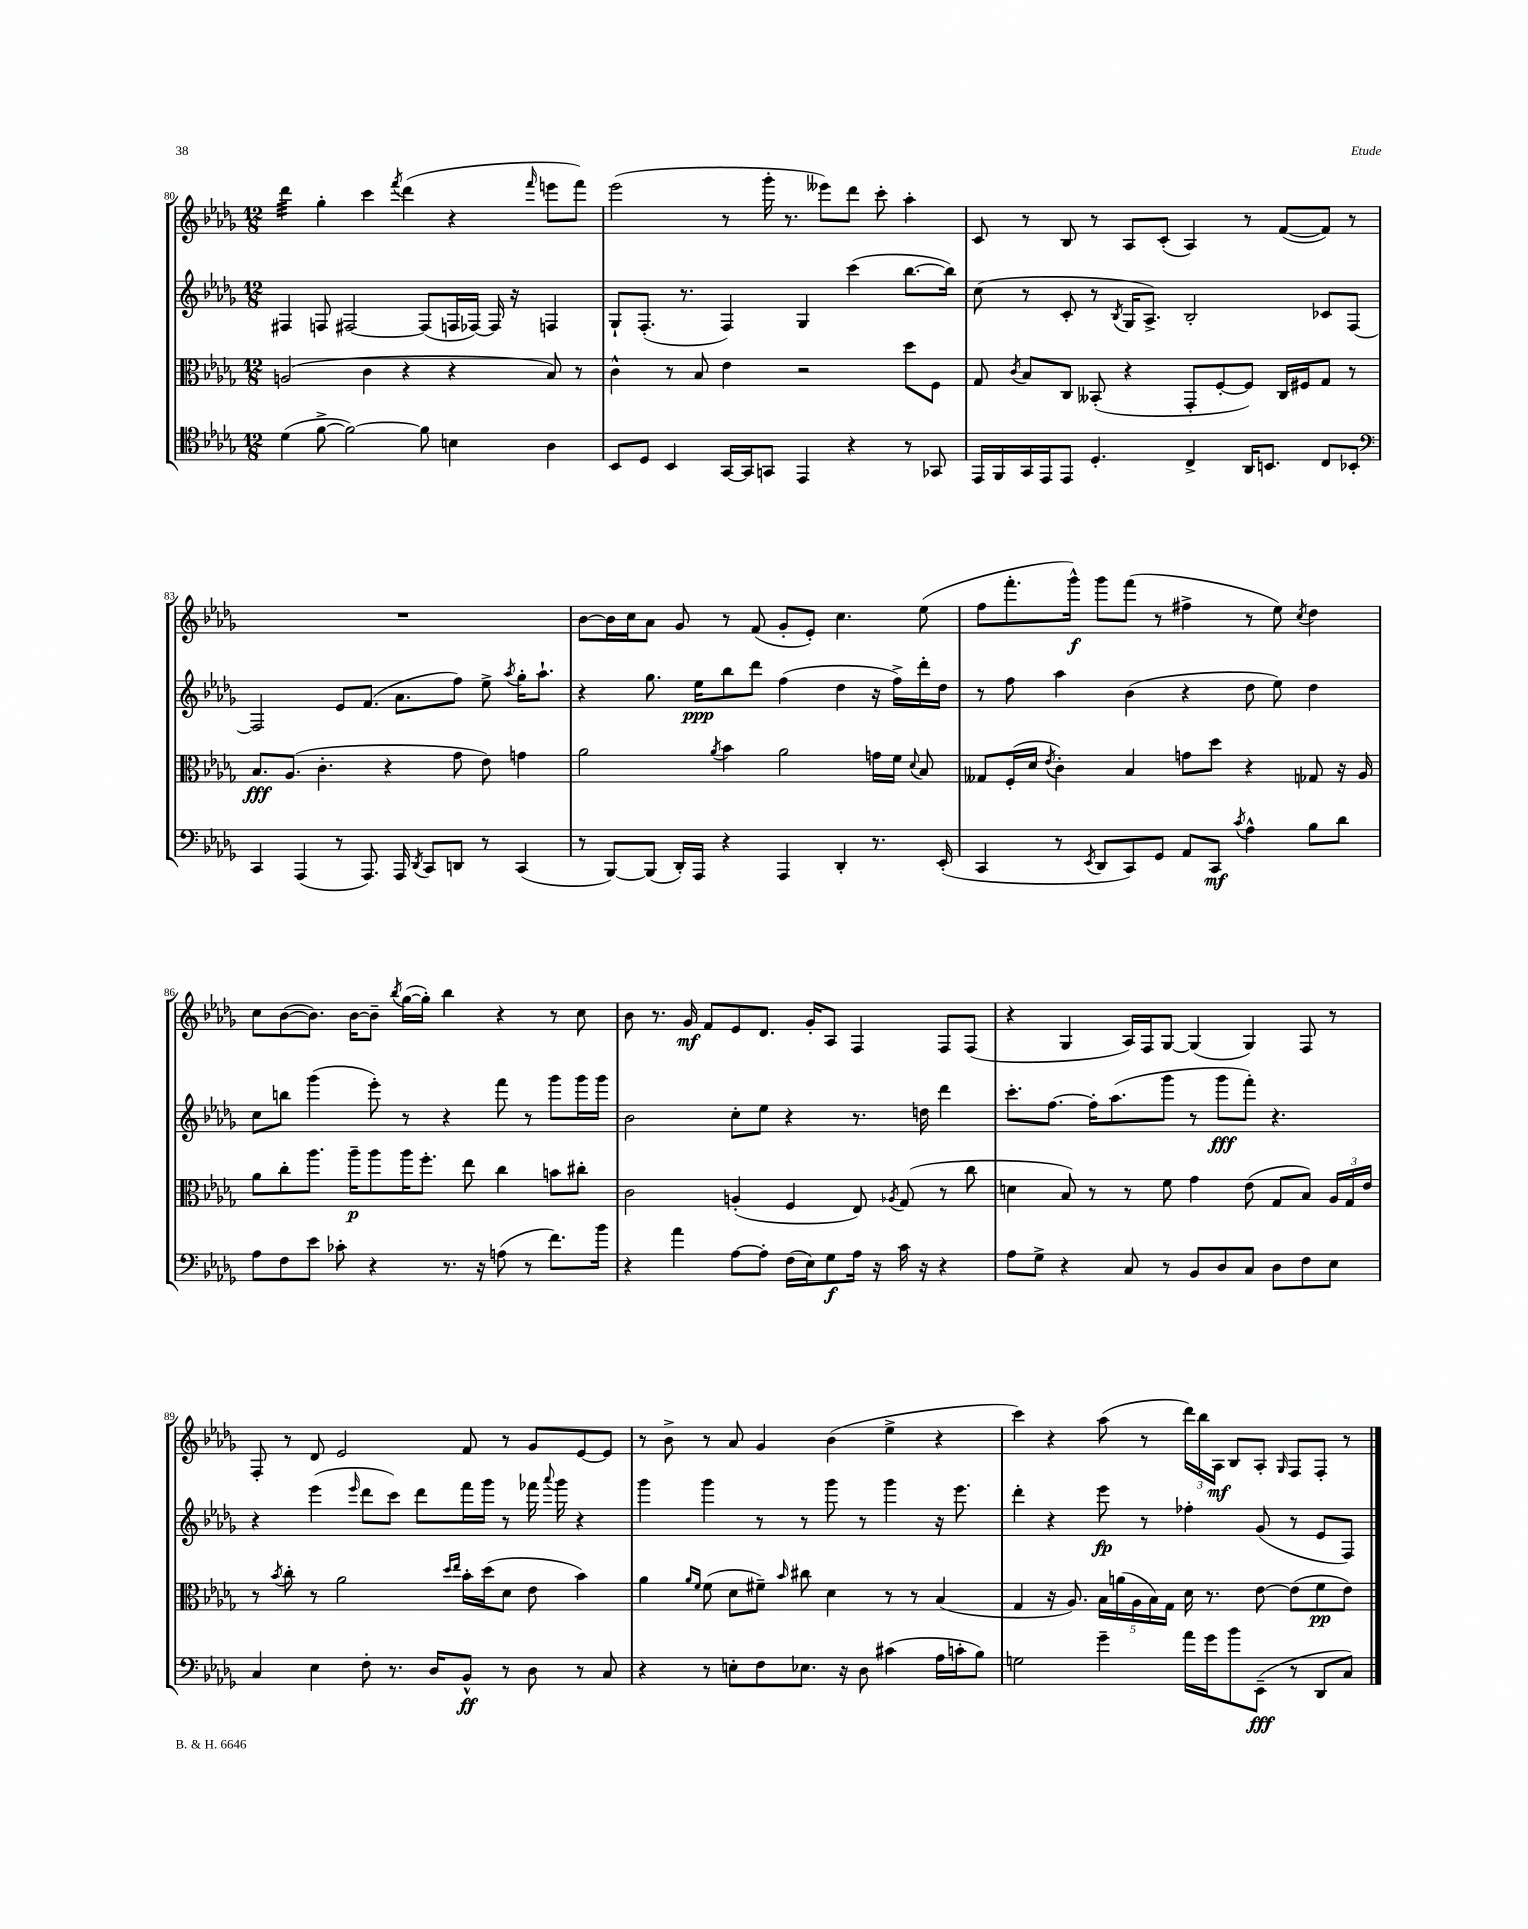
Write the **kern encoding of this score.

**kern	**dynam	**kern	**dynam	**kern	**dynam	**kern	**dynam
*part4	*part4	*part3	*part3	*part2	*part2	*part1	*part1
*staff4	*staff4	*staff3	*staff3	*staff2	*staff2	*staff1	*staff1
*clefC4	*	*clefC3	*	*clefG2	*	*clefG2	*
*k[b-e-a-d-g-]	*	*k[b-e-a-d-g-]	*	*k[b-e-a-d-g-]	*	*k[b-e-a-d-g-]	*
*M12/8	*	*M12/8	*	*M12/8	*	*M12/8	*
=80	=80	=80	=80	=80	=80	=80	=80
*	*	*	*	*	*	*tremolo	*
(4d-\	.	(2An/	.	4F#X/	.	32ddd-\LLL	.
.	.	.	.	.	.	32ddd-\	.
.	.	.	.	.	.	32ddd-\	.
.	.	.	.	.	.	32ddd-\	.
.	.	.	.	.	.	32ddd-\	.
.	.	.	.	.	.	32ddd-\	.
.	.	.	.	.	.	32ddd-\	.
.	.	.	.	.	.	32ddd-\JJJ	.
*	*	*	*	*	*	*Xtremolo	*
[8f^\	.	.	.	8Fn/	.	4gg-'\	.
2f\_)	.	.	.	[2F#X/	.	.	.
.	.	4c\	.	.	.	4ccc\	.
.	.	.	.	.	.	8qfff/	.
.	.	4r	.	.	.	(4ddd-\	.
8f\]	.	.	.	(8F#/L]	.	.	.
4Bn\	.	4r	.	16Fn/L	.	4r	.
.	.	.	.	[16F-X/JJ)	.	.	.
.	.	.	.	16F-/]	.	.	.
.	.	.	.	16r	.	.	.
.	.	.	.	.	.	16qqfff/	.
4A-\	.	8B-/)	.	4Fn/	.	8eeen\L	.
.	.	8r	.	.	.	8fff\J)	.
=81	=81	=81	=81	=81	=81	=81	=81
8BB-/L	.	4c^^\	.	8G-`/L	.	(2eee-\	.
8D-/J	.	.	.	(8.F'/J	.	.	.
4BB-/	.	8r	.	.	.	.	.
.	.	.	.	8.r	.	.	.
.	.	8B-/	.	.	.	.	.
[16GG-/LL	.	4e-\	.	4F/)	.	8r	.
16GG-/J]	.	.	.	.	.	.	.
8GGn/J	.	.	.	.	.	16ggg-'\	.
.	.	.	.	.	.	8.r	.
4EE-/	.	2r	.	4G-/	.	.	.
.	.	.	.	.	.	8eee--X\L)	.
4r	.	.	.	(4ccc\	.	8ddd-\J	.
.	.	.	.	.	.	8ccc'\	.
8r	.	8dd-\L	.	[8.bb-\L	.	4aa-'\	.
8GG-X/	.	8F\J	.	.	.	.	.
.	.	.	.	16bb-\Jk])	.	.	.
=82	=82	=82	=82	=82	=82	=82	=82
16EE-/LL	.	8G-/	.	(8cc\	.	8c/	.
16FF/	.	.	.	.	.	.	.
.	.	8qc/	.	.	.	.	.
16GG-/	.	8B-/L	.	8r	.	8r	.
16EE-/J	.	.	.	.	.	.	.
8EE-/J	.	8C/J	.	8c'/	.	8B-/	.
4.D-'/	.	(8BB--X'/	.	8r	.	8r	.
.	.	.	.	8qB-/	.	.	.
.	.	4r	.	16G-/KL	.	8A-/L	.
.	.	.	.	8.A-^/J)	.	.	.
.	.	.	.	.	.	(8c'/J	.
4C^/	.	8GG-'/L	.	2B-'/	.	4A-/)	.
.	.	[8F'/	.	.	.	.	.
16AA-/KL	.	8F/J])	.	.	.	8r	.
8.BBn/J	.	.	.	.	.	.	.
.	.	16C/LL	.	.	.	([8f/L	.
.	.	16F#X/J	.	.	.	.	.
8C/L	.	8G-/J	.	8c-X/L	.	8f/J])	.
8BB-X'/J	.	8r	.	[8F/J	.	8r	.
!!LO:LB:g=z
=83	=83	=83	=83	=83	=83	=83	=83
*clefF4	*	*	*	*	*	*	*
4CC/	.	8.B-/L	fff	2F/]	.	1.r	.
.	.	(8.A-/J	.	.	.	.	.
(4AAA-/	.	.	.	.	.	.	.
.	.	4.c'\	.	.	.	.	.
8r	.	.	.	8e-/L	.	.	.
8.AAA-/)	.	.	.	(8.f/J	.	.	.
.	.	4r	.	.	.	.	.
16AAA-/	.	.	.	8.a-\L	.	.	.
8qDD-/	.	.	.	.	.	.	.
8CC/L	.	.	.	.	.	.	.
8DDn/J	.	8g-\	.	8ff\J)	.	.	.
8r	.	8e-\)	.	8ee-^\	.	.	.
.	.	.	.	8qaa-/	.	.	.
(4CC/	.	4gn\	.	16gg-'\KL	.	.	.
.	.	.	.	8.aa-`\J	.	.	.
=84	=84	=84	=84	=84	=84	=84	=84
8r	.	2a-\	.	4r	.	[8b-\L	.
[8BBB-/L)	.	.	.	.	.	16b-\L]	.
.	.	.	.	.	.	16cc\J	.
(8BBB-/J]	.	.	.	8.gg-\	.	8a-\J	.
16DD-'/LL)	.	.	.	.	.	8g-/	.
16AAA-/JJ	.	.	.	16ee-\KL	ppp	.	.
.	.	8qa-/	.	.	.	.	.
4r	.	4b-\	.	8bb-\	.	8r	.
.	.	.	.	8ddd-\J	.	(8f/	.
4AAA-/	.	2a-\	.	(4ff\	.	8g-'/L	.
.	.	.	.	.	.	8e-'/J)	.
4DD-'/	.	.	.	4dd-\	.	4.cc\	.
8.r	.	16gn\LL	.	16r	.	.	.
.	.	16f\JJ	.	16ff^\LL)	.	.	.
.	.	8qqd-/	.	.	.	.	.
.	.	8B-/	.	16ddd-'\	.	(8ee-\	.
(16EE-'/	.	.	.	16dd-\JJ	.	.	.
=85	=85	=85	=85	=85	=85	=85	=85
4CC/	.	8G--X/L	.	8r	.	8ff\L	.
.	.	(16F'/L	.	8ff\	.	8.fff'\	.
.	.	16d-/JJ	.	.	.	.	.
.	.	8qe-/	.	.	.	.	.
8r	.	4c'\)	.	4aa-\	.	.	.
.	.	.	.	.	.	16ggg-^^\Jk)	f
8qEE-/	.	.	.	.	.	.	.
8DD-/L	.	.	.	.	.	8ggg-\L	.
8CC/)	.	4B-/	.	(4b-\	.	(8fff\J	.
8GG-/J	.	.	.	.	.	8r	.
8AA-/L	.	8gn\L	.	4r	.	4ff#X^\	.
8CC/J	mf	8dd-\J	.	.	.	.	.
8qc/	.	.	.	.	.	.	.
4A-^^\	.	4r	.	8dd-\	.	8r	.
.	.	.	.	8ee-\)	.	8ee-\)	.
.	.	.	.	.	.	8qcc/	.
8B-\L	.	8G-X/	.	4dd-\	.	4dd-\	.
8d-\J	.	16r	.	.	.	.	.
.	.	16A-/	.	.	.	.	.
!!LO:LB:g=z
=86	=86	=86	=86	=86	=86	=86	=86
8A-\L	.	8a-\L	.	8cc\L	.	8cc\L	.
8F\	.	8cc'\	.	8bbn\J	.	([8b-\	.
8e-\J	.	8.aa-\J	.	(4ggg-\	.	8.b-\J])	.
8c-X'\	.	.	.	.	.	.	.
.	.	16aa-~\KL	p	.	.	[16b-\KL	.
4r	.	8aa-\	.	8eee-'\)	.	8b-~\J]	.
.	.	.	.	.	.	8qbb-/	.
.	.	16aa-\K	.	8r	.	([16gg-\LL	.
.	.	8.ff'\J	.	.	.	16gg-'\JJ])	.
8.r	.	.	.	4r	.	4bb-\	.
.	.	8ee-\	.	.	.	.	.
16r	.	.	.	.	.	.	.
(8An\	.	4cc\	.	8fff\	.	4r	.
8r	.	.	.	8r	.	.	.
8.f\L)	.	8bn\L	.	8ggg-\L	.	8r	.
.	.	8cc#X'\J	.	16ggg-\L	.	8cc\	.
16b-\Jk	.	.	.	16ggg-\JJ	.	.	.
=87	=87	=87	=87	=87	=87	=87	=87
4r	.	2c\	.	2b-\	.	8b-\	.
.	.	.	.	.	.	8.r	.
4a-\	.	.	.	.	.	.	.
.	.	.	.	.	.	16g-/	mf
.	.	.	.	.	.	8f/L	.
[8A-\L	.	(4An'/	.	8cc'\L	.	8e-/	.
8A-'\J]	.	.	.	8ee-\J	.	8.d-/J	.
(16F\LL	.	4F/	.	4r	.	.	.
16E-\J)	.	.	.	.	.	16g-'/KL	.
8G-\	f	.	.	.	.	8A-/J	.
16A-\Jk	.	8E-/)	.	8.r	.	4F/	.
16r	.	.	.	.	.	.	.
.	.	8qA-X/	.	.	.	.	.
16c\	.	(8G-/	.	.	.	.	.
16r	.	.	.	16ddn\	.	.	.
4r	.	8r	.	4ddd-\	.	8F/L	.
.	.	8cc\	.	.	.	(8F/J	.
=88	=88	=88	=88	=88	=88	=88	=88
8A-\L	.	4dn\	.	8.ccc'\L	.	4r	.
8G-^\J	.	.	.	.	.	.	.
.	.	.	.	[8.ff\J	.	.	.
4r	.	8B-/)	.	.	.	4G-/	.
.	.	8r	.	16ff'\KL]	.	.	.
.	.	.	.	(8.aa-\	.	.	.
8C/	.	8r	.	.	.	16A-/LL)	.
.	.	.	.	.	.	16F/J	.
8r	.	8f\	.	8ggg-\J	.	[8G-/J	.
8BB-/L	.	4g-\	.	8r	.	(4G-/]	.
8D-/	.	.	.	8ggg-\L	fff	.	.
8C/J	.	(8e-\	.	8fff'\J)	.	4G-/)	.
8D-\L	.	8G-/L	.	4.r	.	.	.
8F\	.	8B-/J)	.	.	.	8F/	.
8E-\J	.	24A-/LL	.	.	.	8r	.
.	.	24G-/	.	.	.	.	.
.	.	24e-/JJ	.	.	.	.	.
!!LO:LB:g=z
=89	=89	=89	=89	=89	=89	=89	=89
4C/	.	8r	.	4r	.	8F'/	.
.	.	8qb-/	.	.	.	.	.
.	.	8cc'\	.	.	.	8r	.
4E-\	.	8r	.	(4eee-\	.	8d-/	.
.	.	2a-\	.	.	.	2e-/	.
.	.	.	.	16qqeee-/	.	.	.
8F'\	.	.	.	8ddd-\L	.	.	.
8.r	.	.	.	8ccc\J)	.	.	.
.	.	.	.	8ddd-\L	.	.	.
16D-/KL	.	.	.	.	.	.	.
.	.	16qqdd-/LL	.	.	.	.	.
.	.	16qqee-/JJ	.	.	.	.	.
8BB-^^/J	ff	16b-'\LL	.	16fff\L	.	8f/	.
.	.	(16dd-\J	.	16ggg-\JJ	.	.	.
8r	.	8d-\J	.	8r	.	8r	.
8D-\	.	8e-\	.	16fff-X\	.	8g-/L	.
.	.	.	.	8qqaaa-/	.	.	.
.	.	.	.	16ggg-\	.	.	.
8r	.	4b-\)	.	4r	.	[8e-/	.
8C/	.	.	.	.	.	8e-/J]	.
=90	=90	=90	=90	=90	=90	=90	=90
4r	.	4a-\	.	4ggg-\	.	8r	.
.	.	.	.	.	.	8b-^\	.
.	.	16qqa-/LL	.	.	.	.	.
.	.	16qqf/JJ	.	.	.	.	.
8r	.	(8f\	.	4ggg-\	.	8r	.
8En'\L	.	8d-\L	.	.	.	8a-/	.
8F\	.	8f#X~\J)	.	8r	.	4g-/	.
.	.	16qqb-/	.	.	.	.	.
8.E-X\J	.	8cc#X\	.	8r	.	.	.
.	.	4d-\	.	8ggg-\	.	(4b-\	.
16r	.	.	.	.	.	.	.
8D-\	.	.	.	8r	.	.	.
(4c#X\	.	8r	.	4ggg-\	.	4ee-^\	.
.	.	8r	.	.	.	.	.
16A-\LL	.	(4B-/	.	16r	.	4r	.
16cn'\J	.	.	.	8.eee-\	.	.	.
8B-\J)	.	.	.	.	.	.	.
=91	=91	=91	=91	=91	=91	=91	=91
2Gn\	.	4G-/	.	4ddd-'\	.	4ccc\)	.
.	.	16r	.	4r	.	4r	.
.	.	8.A-/)	.	.	.	.	.
4g-~\	.	20B-\LL	.	8eee-\	fp	(8aa-\	.
.	.	(20an\	.	.	.	.	.
.	.	20A-\	.	.	.	.	.
.	.	.	.	8r	.	8r	.
.	.	20B-\)	.	.	.	.	.
.	.	20G-\JJ	.	.	.	.	.
16a-\LL	.	16d-\	.	4ff-X'\	.	24ddd-\LL)	.
.	.	.	.	.	.	24bb-\	.
16g-\J	.	8.r	.	.	.	.	.
.	.	.	.	.	.	24A-\JJ	mf
8b-\	.	.	.	.	.	8B-/L	.
(8EE-~\J	fff	[8e-\	.	(8g-/	.	8A-'/J	.
.	.	.	.	.	.	16qqG-/	.
8r	.	(8e-\L]	.	8r	.	8F/L	.
8DD-/L	.	8f\	pp	8e-/L	.	8F'/J	.
8C/J)	.	8e-\J)	.	8F/J)	.	8r	.
==	==	==	==	==	==	==	==
*-	*-	*-	*-	*-	*-	*-	*-
